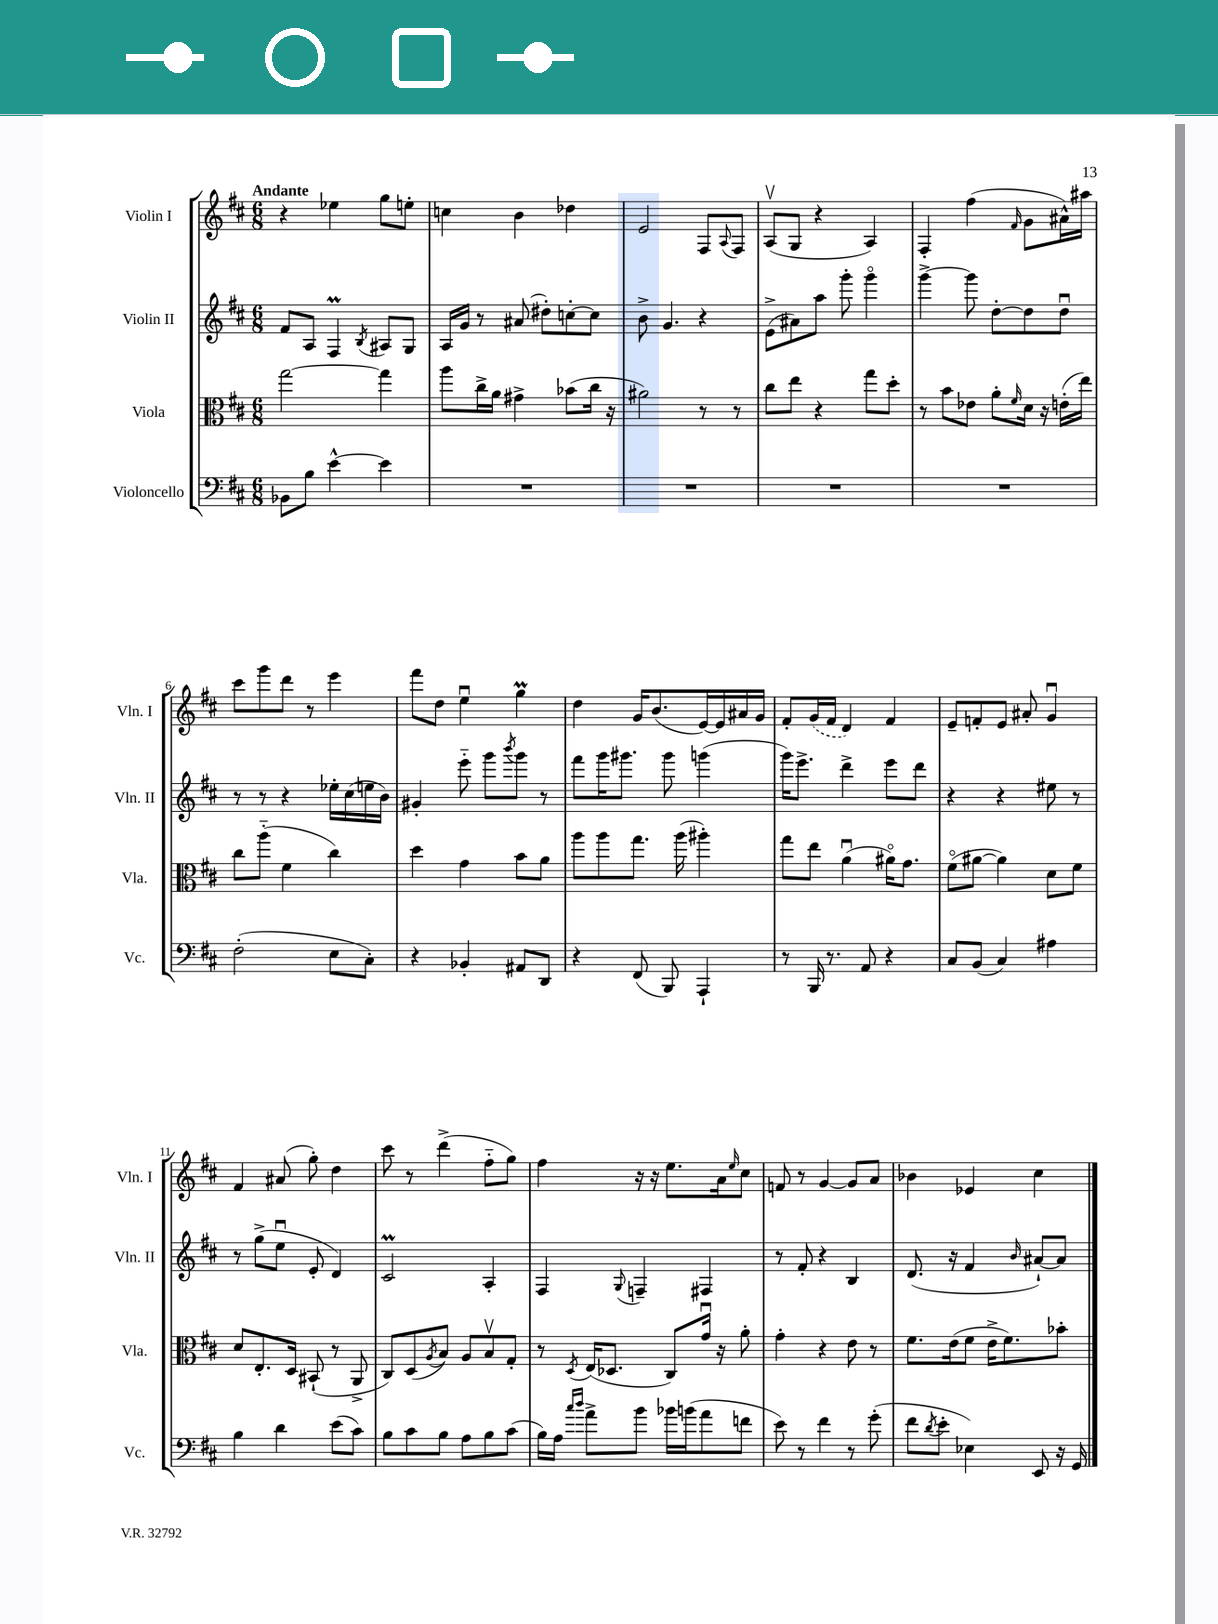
<<
\new StaffGroup <<
\new Staff = "s0" \with { instrumentName = "Violin I" shortInstrumentName = "Vln. I" } {
    \clef treble \key d \major \numericTimeSignature \time 6/8 \tempo "Andante"
    r4 ees''4 g''8 e''8-. |
    c''4 b'4 des''4 |
    e'2 fis8 \appoggiatura { a8 } fis8 |
    a8\upbow( g8 r4 a4) |
    fis4-. fis''4( \grace { fis'16 } g'8 ais'16-^) ais''16 |
    cis'''8 g'''8 d'''8 r8 e'''4 |
    fis'''8 d''8 e''4\downbow g''4\prall |
    d''4 g'16 b'8.( e'16~) e'16 ais'16 g'16 |
    fis'8-. \once \slurDashed g'16( fis'16 d'4) fis'4 |
    e'8-- f'8-. e'8 ais'8-. g'4\downbow |
    fis'4 ais'8( g''8-.) d''4 |
    cis'''8 r8 d'''4->( fis''8-_ g''8) |
    fis''4 r16 r16 e''8. a'16 \grace { e''16 } cis''8 |
    f'8 r8 g'4~ g'8 a'8 |
    bes'4 ees'4 cis''4 \bar "|." |
}
\new Staff = "s1" \with { instrumentName = "Violin II" shortInstrumentName = "Vln. II" } {
    \clef treble \key d \major \numericTimeSignature \time 6/8
    fis'8 a8 fis4\prall \acciaccatura { b8 } ais8 g8 |
    a16 g'16 r8 ais'8( dis''8-.) c''8~-. c''8 |
    b'8-> g'4. r4 |
    e'8->( ais'8) a''8 g'''8-. g'''4\flageolet |
    g'''4~-> g'''8 d''8~-. d''8 d''8\downbow |
    r8 r8 r4 ees''16-. cis''16( e''16 b'16) |
    gis'4-. e'''8-_ g'''8 \acciaccatura { b'''8 } g'''8 r8 |
    fis'''8 g'''16 gis'''8. gis'''8 g'''4( |
    g'''16) e'''8.-> d'''4-> e'''8 d'''8 |
    r4 r4 eis''8 r8 |
    r8 g''8->( e''8\downbow e'8-. d'4) |
    cis'2\prall a4-. |
    fis4 \appoggiatura { g8 } f4-- fis4 |
    r8 fis'8-. r4 b4 |
    d'8.( r16 fis'4 \grace { b'16 } ais'8~-!) ais'8 \bar "|." |
}
\new Staff = "s2" \with { instrumentName = "Viola" shortInstrumentName = "Vla." } {
    \clef alto \key d \major \numericTimeSignature \time 6/8
    g''2~ g''4 |
    a''8 cis''16-> a'16 gis'4-> bes'8( cis''16 r16 |
    ais'2) r8 r8 |
    cis''8 e''8 r4 g''8 d''8-. |
    r8 b'8 ees'8 a'8-. \grace { fis'16 } d'16 r16 e'16-.( e''16) |
    cis''8 a''8-_( fis'4 cis''4) |
    d''4 g'4 b'8 a'8 |
    a''8 a''8 g''8. a''16( ais''4-.) |
    g''8 e''8 a'4\downbow( ais'16\flageolet) g'8. |
    fis'8\flageolet( ais'8~ ais'4) d'8 fis'8 |
    d'8 e8.-. d16 bis,8-!( r8 a,8-> |
    cis8) d8( \acciaccatura { a8 } b8) a8 b8\upbow g8-. |
    r8 \acciaccatura { d8 } e16( des8. cis8) g'16\downbow r16 a'8-. |
    g'4-. r4 e'8 r8 |
    fis'8. e'16( fis'8 e'16-> fis'8.) bes'8-. \bar "|." |
}
\new Staff = "s3" \with { instrumentName = "Violoncello" shortInstrumentName = "Vc." } {
    \clef bass \key d \major \numericTimeSignature \time 6/8
    bes,8 b8 e'4~-^ e'4 |
    R2. |
    R2. |
    R2. |
    R2. |
    fis2-.( e8 cis8-.) |
    r4 bes,4-. ais,8 d,8 |
    r4 fis,8( b,,8) a,,4-! |
    r8 b,,16 r8. a,8 r4 |
    cis8 b,8( cis4) ais4 |
    b4 d'4 e'8( cis'8) |
    b8 cis'8 b8 a8 b8 cis'8( |
    b16) a16 \grace { cis''16 d''16 } a'8-> b'8 bes'16 b'16( a'8 f'8 |
    e'8) r8 fis'4 r8 g'8-.( |
    fis'8 \acciaccatura { d'8 } e'8-. ees4) e,8 r16 g,16 \bar "|." |
}
>>
>>
